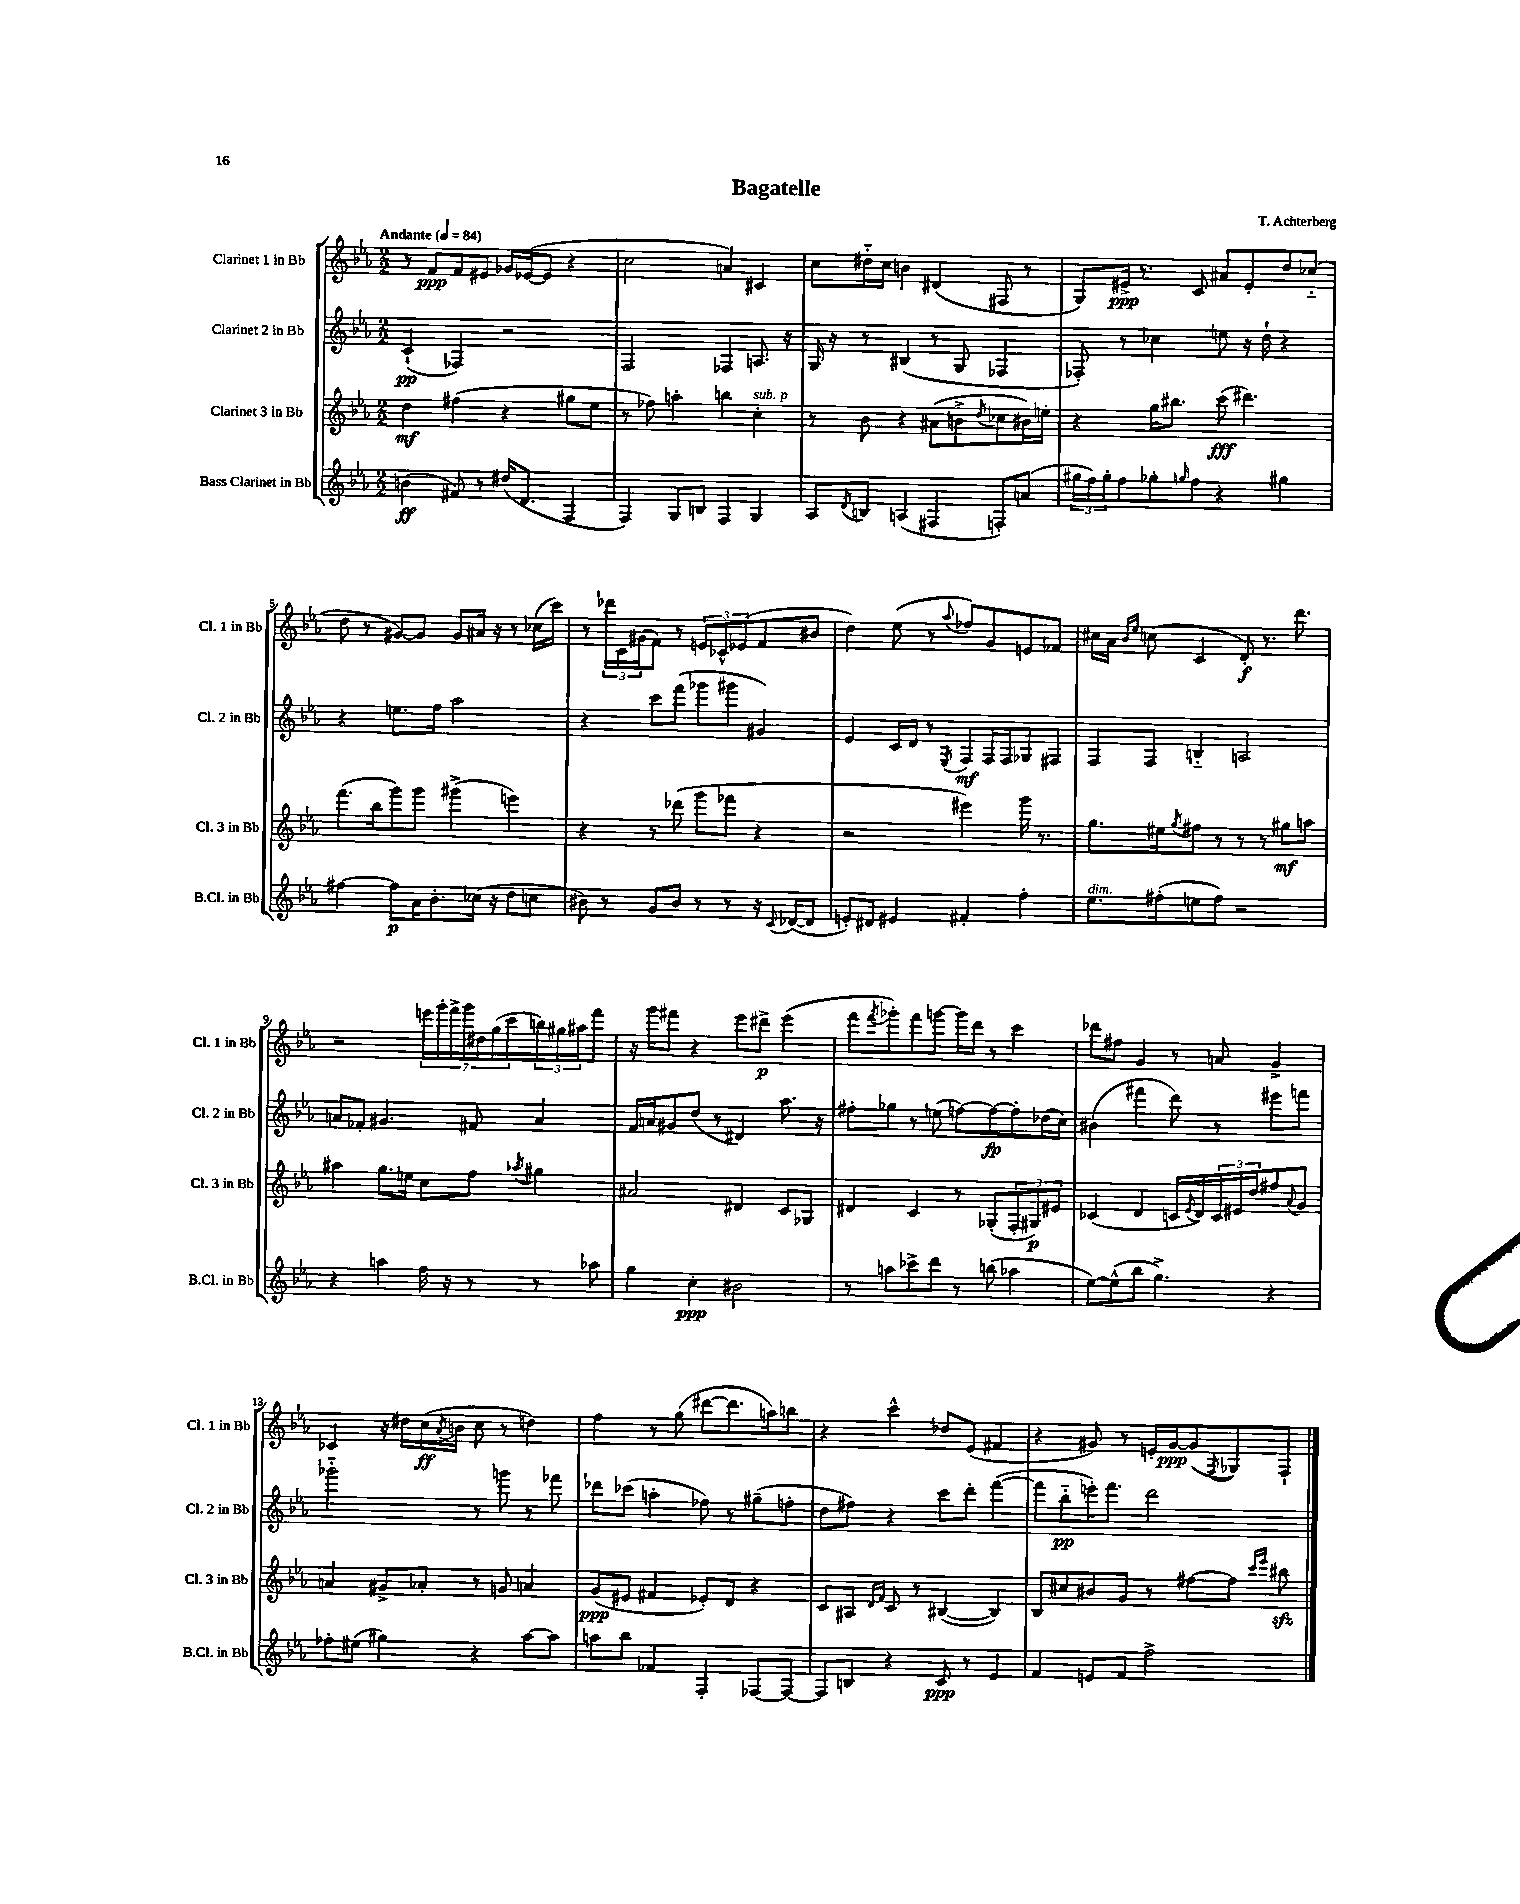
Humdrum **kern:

**kern	**kern	**kern	**kern
*staff4	*staff3	*staff2	*staff1
*clefG2	*clefG2	*clefG2	*clefG2
*k[b-e-a-]	*k[b-e-a-]	*k[b-e-a-]	*k[b-e-a-]
*M2/2	*M2/2	*M2/2	*M2/2
*MM84	*MM84	*MM84	*MM84
(4b\	4dd\	(4c`/	8r
.	.	.	8f/L
8f#/)	(4ff#\	4F-/)	8f/
8r	.	.	8e#/J
(16dd#/LK	4r	2r	16g-/LL
8.d/J	.	.	([16e-/J
.	.	.	8e-/]J
4F/	8gg#\L	.	4r
.	8ee-\J	.	.
=	=	=	=
4F/)	8r	2F/	2cc\
.	8ff-\)	.	.
8G/L	4aa'\	.	.
8B/J	.	.	.
4F/	4bb\	4F-/	4a/)
4G/	4cc'\	8.A/	4c#/
.	.	16r	.
=	=	=	=
8A-/L	8r	16G/	8cc\L
.	.	16r	.
8qd/	.	.	.
8B/J	8b-\	8r	16dd#'~\L
.	.	.	16cc\JJ
(4A/	4r	(4B#/	4b\
4F#/	(8a#\L	8r	(4d#/
.	8b^\	8G/	.
.	8qdd/	.	.
8F'/L)	8cc-\	4F-/	8F#/
(8a/J	16b#\L)	.	8r
.	16ee'\JJ	.	.
=	=	=	=
24gg#\LL	4r	8F-'/)	8G/L)
24ff\)	.	.	.
24gg#'\J	.	.	.
8ff\	.	8r	16e#^/Jk
.	.	.	8.r
8gg-'\	16gg\LK	4cc-\	.
.	8.bb#\J	.	.
16qqgg/	.	.	.
8ff\J	.	.	8c/
4r	(8ccc\	8ee\	8a#/L
.	4.ddd#\)	16r	8e#'/
.	.	16dd`\	.
4gg#\	.	4r	8dd/
.	.	.	(8cc-'~/J
=	=	=	=
[4ff#\	(8.fff\L	4r	8dd\
.	.	.	8r
.	16bb-\k	.	.
8ff#\]L	8ggg\)	8.ee\L	[8g#/L)
16a-\K	8ggg\J	.	8g#/]J
8.b-'\	.	16ff\Jk	.
.	(4ggg#^\	2aa-\	8g#/L
(16cc-\Jk	.	.	16a#/Jk
16r	.	.	16r
8dd\L	4eee\)	.	8r
8cc\J	.	.	(16cc-\LL
.	.	.	16ccc\JJ)
=	=	=	=
8b#\)	4r	4r	8r
8r	.	.	24ddd-\LL
.	.	.	24c\
.	.	.	(24g#\J
8g/L	8r	8ccc\L	8f\J)
8b#/J	(8ddd-\	(8fff\J	8r
8r	8ggg\L	8ggg-\L	12e/L
.	.	.	12c-^^/
8r	8fff-\J	8ggg#\J	.
.	.	.	(12e-/
16r	4r	4g#/)	8f/
8qqc/	.	.	.
([16d-/LK	.	.	.
8d-/]J	.	.	8b#/J
=	=	=	=
8e'/L)	2r	4e-/	4dd\)
8d#/J	.	.	.
4e#/	.	16c/LL	(8ee-\
.	.	16d/JJ	.
.	.	8r	8r
.	.	8qE-/	8qqaa-/
4f#'/	4eee#\)	8F/L	8ff-/L)
.	.	16F/L	8g/
.	.	16F/J	.
4ff'\	16ggg\	8G-/	8e/
.	8.r	.	.
.	.	8F#/J	8f-/J
=	=	=	=
8.ee-\L	8.gg\L	8F/L	16cc#\LL
.	.	.	16a-\JJ
.	.	.	16qqb-/LL
.	.	.	16qqee-/JJ
.	.	8F/J	(8cc\
(16ff#'\k	16ee#\k	.	.
.	8qgg/	.	.
8ee\	8ff#\J	4B'~/	4c/
8ff#\J)	8r	.	.
2r	8r	2A/	8d'/)
.	8r	.	8.r
.	8gg#\L	.	.
.	.	.	8.ddd\
.	8aa\J	.	.
=	=	=	=
4r	4aa#\	8a/L	2r
.	.	8f-'/J	.
4aa\	8.gg\L	4.g#/	.
.	16ee\Jk	.	.
16ff\	8cc\L	.	28eee\LL
.	.	.	28ggg'\
16r	.	.	.
.	.	.	28fff^\
.	.	.	28ggg\
8r	8ff\J	8f#/	.
.	.	.	28dd#\
.	.	.	(28gg\
.	.	.	28ccc\
.	8qaa-/	.	.
8r	4gg#\	4a/	24bb\)
.	.	.	24gg#\
.	.	.	24aa#\J
8aa-\	.	.	8fff\J
=	=	=	=
4gg\	2a#/	16f/LL	16r
.	.	16a/J	16ggg\LK
.	.	8g#/	8fff#\J
4cc'\	.	(8dd/J	4r
.	.	8r	.
2b#\	4d#/	4d#/)	8eee-\L
.	.	.	8ddd#^\J
.	8c/L	8.aa-\	(4eee-\
.	8G-/J	.	.
.	.	16r	.
=	=	=	=
8r	4d#/	8ff#'\L	8fff\L
.	.	.	8qfff/
8aa\L	.	8gg-\J	8ggg-'\)
8ccc-^\	4c/	8r	8fff\
8ddd\J	.	(8ee\	[8ggg\J
8r	8r	[8ff\L)	16ggg\]LL
.	.	.	16ddd\JJ
(8bb\	(8G-'/L	8ff\_	8r
4aa-\	12F'/	8ff'\]	4ccc\
.	12G#/)	.	.
.	.	(16dd-\L	.
.	12e#/J	.	.
.	.	16cc\JJ)	.
=	=	=	=
[8ee-\L)	(4c-/	(4b#\	8ddd-\L
(8ee-^^\]	.	.	8ff#\J
8bb-\J	4d/	4fff#\	4g/
4.gg^\)	.	.	.
.	16c/LL	8ddd\)	8r
.	8qe-/	.	.
.	16d/)	.	.
.	24c/	8r	8a/
.	24e#/	.	.
.	24dd/J	.	.
4r	8ff#/	8eee#\L	4g^/
.	8qqa-/	.	.
.	8g/J	8fff\J	.
=	=	=	=
8ff-'\L	4a/	2ggg-'~\	4c-/
(8ee#\J	.	.	.
4gg#\)	8g#^/L	.	16r
.	.	.	16dd#\LL
.	8a-'/J	.	(16cc\
.	.	.	8qa-/
.	.	.	16b\JJ
4r	8r	8r	8cc\
.	8g/	8ggg\	8r
[8aa-\L	4a/	8r	4dd\)
8aa-\]J	.	8fff-\	.
=	=	=	=
8aa\L	(8g/L	8ddd-\L	4ff\
8bb-\J	8e#/J	(8ccc-\J	.
4f-/	4f#/	4aa'\	8r
.	.	.	(8gg\
4F'/	8e-'/L)	8ff-\)	[8ddd#\L
.	8d/J	8r	8.ddd#\]
[8F-/L	4r	(8gg#~\L	.
.	.	.	16aa\k)
8F-/_J	.	8ff'\J	8bb\J
=	=	=	=
8F-/]L	8c/L	8dd\L	4r
8B/J	8A#/J	8ff#\J)	.
.	16qqd/LL	.	.
.	16qqf/JJ	.	.
4r	8c/	4r	4ccc^^\
.	8r	.	.
8c/	([4B#/	8ccc\L	8dd-/L
8r	.	8ddd'\J	(8e-/J
4e-/	4B#/])	([4fff\	4f#/
=	=	=	=
4f/	8B-/L	8fff\]L	4r
.	8cc#/	8bb-'~\	.
8e/L	8b#/	16eee'\K)	8g#/)
.	.	8.fff\J	.
8f/J	8g/J	.	8r
2ff^\	8r	2ddd\	16e'/LL
.	.	.	[16g#/J
.	[8ff#\L	.	(8g#/]
.	.	.	8qF/
.	8ff#\]J	.	8G-/)
.	16qqccc/LL	.	.
.	16qqeee-/JJ	.	.
.	8bb#\	.	8F`/J
==	==	==	==
*-	*-	*-	*-
